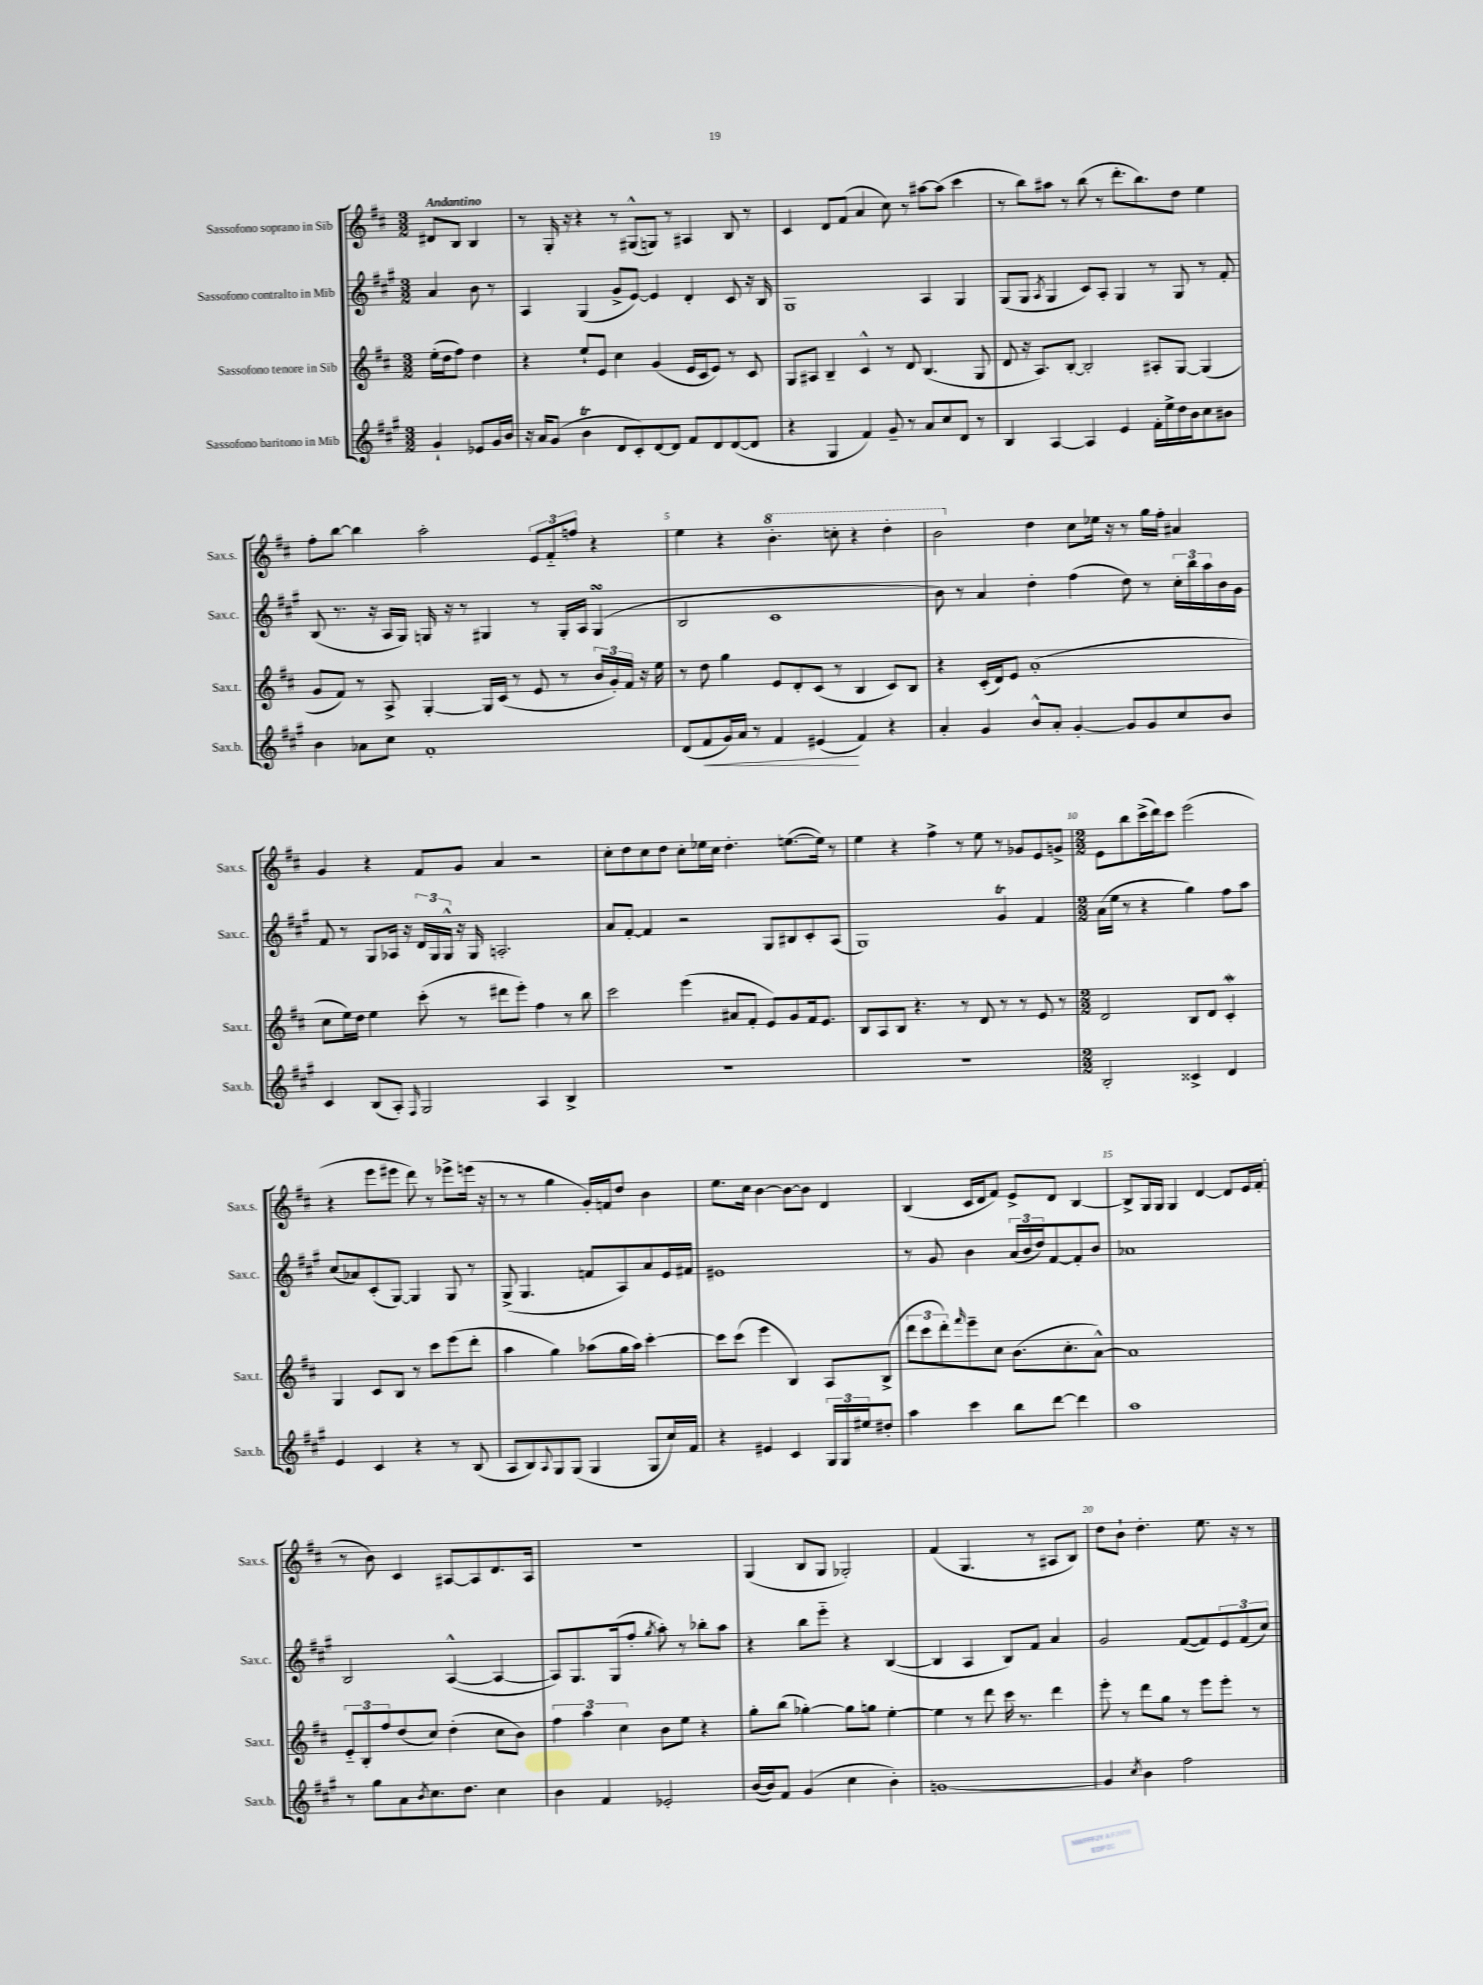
<<
\new StaffGroup <<
\new Staff = "s0" \with { instrumentName = "Sassofono soprano in Sib" shortInstrumentName = "Sax.s." } {
    \clef treble \key d \major \numericTimeSignature \time 3/2 \partial 2 \tempo "Andantino"
    dis'8 b8 b4 |
    r8 g16-. r16 r4 r8 gis8-^( g8) r8 ais4 b8 r8 |
    cis'4 d'8 fis'8( a'4 cis''8) r8 ais''8~ ais''8( cis'''4 |
    r8 b''8) ais''8 r8 b''8( r8 d'''8.-. b''8.) d''8 e''4 |
    fis''8-. b''8~ b''4 a''2-. \tuplet 3/2 { e'8 fis'8-_ f''8 } r4 |
    e''4 r4 \ottava #1 b''4.-. c'''8-. r4 d'''4-. |
    b''2 \ottava #0 d''4 cis''8 ees''16 r16 r8 g''16 fis''16-. ais'4 |
    g'4 r4 fis'8 g'8 a'4 r2 |
    cis''8-. d''8 cis''8 d''8 cis''8-. ees''16 cis''16 d''4.-. e''8.~( e''16) r8 |
    e''4 r4 fis''4-> r8 e''8 r8 ges'8 e'8 g'8-> |
    \numericTimeSignature \time 2/2 e'8 b''8 cis'''16->( d'''16) cis'''8 e'''2( |
    r4 e'''8 eis'''8 d'''8) r8 ees'''8-> e'''16( r16 |
    r8 r8 g''4 g'16-.) f'16 d''8 b'4 |
    e''8. cis''16 b'4~ b'8~ b'8 d'4 |
    b4( cis'16 d'16 fis'8) e'8-> d'8 b4~ |
    b8-> g16 g16 g4 d'4~ d'8 e'16 fis'16-.( |
    r8 b'8) cis'4 ais8~ ais8 d'8. ais16 |
    r1 |
    g4( b8 g8 ges2-.) |
    fis'4( g4. r8 ais8 b8) |
    d''8 b'8-! d''4.-. e''8. r16 r8 \bar "|." |
}
\new Staff = "s1" \with { instrumentName = "Sassofono contralto in Mib" shortInstrumentName = "Sax.c." } {
    \clef treble \key a \major \numericTimeSignature \time 3/2 \partial 2
    a'4 b'8 r8 |
    a4 gis4( gis'8-> e'8~) e'4 d'4-. cis'8 r16 b16 |
    gis1 a4 gis4 |
    gis8( gis8 \acciaccatura { a8 } gis4 cis'8) a8-. gis4 r8 gis8 r8 fis'8-. |
    b8( r8. r16 a16 gis16) g16 r16 r8 gis4 r8 gis16-. a16 gis4\turn( |
    b2 cis'1 |
    b'8) r8 a'4 d''4-. fis''4( d''8) r8 \tuplet 3/2 { cis''16-. b''16 a''16 } b'16 gis'16 |
    fis'8 r8 gis8 aes16 r16 \tuplet 3/2 { d'16 gis16 gis16-^ } r16 gis16 a2.-. |
    a'8 fis'8~-. fis'4 r2 gis8 bis8 cis'8-. a8( |
    gis1) gis'4\trill fis'4 |
    \numericTimeSignature \time 2/2 a'16( e''16 r8 r4 gis''4) fis''8 a''8 |
    cis''8( aes'8) cis'8-.( gis8~) gis4 gis8 r8 |
    gis8->( gis4. f'8 a8) a'8 e'16 fis'16 |
    eis'1 |
    r8 gis'8 b'4 \tuplet 3/2 { a'16( b'16 d''16) } fis'8~ fis'8-. b'8 |
    aes'1 |
    b2 a4~-^( a4~ |
    a8) gis8. gis16( fis''8-. \acciaccatura { gis''8 } a''8-.) r8 bes''8-. a''8 |
    r4 b''8 e'''8-_ r4 b4~( |
    b4 a4 b8) fis'8 a'4 |
    gis'2 fis'8~( fis'8) \tuplet 3/2 { e'8 fis'8( cis''8) } \bar "|." |
}
\new Staff = "s2" \with { instrumentName = "Sassofono tenore in Sib" shortInstrumentName = "Sax.t." } {
    \clef treble \key d \major \numericTimeSignature \time 3/2 \partial 2
    e''16-.( d''16 fis''8) d''4 |
    r4 e''8-! e'8 cis''4 g'4( e'16 cis'16 e'8) r8 cis'8 |
    g8 ais8 b4-- cis'4-^ r8 d'8 b4.( g8 |
    d'8 r16 a8.) b8~-. b2-. ais8-. g8~ g4( |
    g'8 fis'8) r8 a8-> g4~-. g16 cis'16( r8 e'8 r8 \tuplet 3/2 { b'16 g'16-.) fis'16 } r16 e''16 |
    r8 d''8 g''4 e'8 d'8-. cis'8( r8 b4 cis'8) b8 |
    r4 cis'16-.( d'16) e'8 a'1-.( |
    cis''8 e''16) d''16 e''4 cis'''8-.( r8 dis'''8 e'''8-.) fis''4 r8 b''8 |
    cis'''2 e'''4( ais'8 fis'8-. e'8) g'8 fis'16 e'8. |
    b8 a8 b8 r4. r8 d'8 r8 r8 e'8 r8 |
    \numericTimeSignature \time 2/2 d'2 b8 d'8 cis'4-.\mordent |
    g4 cis'8 b8 r8 cis'''8 e'''8( d'''8-. |
    a''4 g''4) aes''8( g''16 aes''16) cis'''4~-. |
    cis'''8 cis'''8( e'''4 b4) a8 b8->( |
    \tuplet 3/2 { d'''8 cis'''8 d'''8-.) } \grace { fis'''16 } e'''8-- cis''8 b'8.( cis''8.-. a'8~-^) |
    a'1 |
    \tuplet 3/2 { e'8-_ b8-. fis''8 } d''8( cis''8) d''4-.( cis''8 b'8) |
    \tuplet 3/2 { fis''4 a''4 cis''4 } b'8 e''8 r4 |
    g''8-. b''8( ges''4~-.) ges''8 g''8 e''4~-. |
    e''4 r8 d'''8 cis'''16 r8. d'''4 |
    e'''8-. r8 d'''8 g''8 r8 e'''8 e'''8-. r8 \bar "|." |
}
\new Staff = "s3" \with { instrumentName = "Sassofono baritono in Mib" shortInstrumentName = "Sax.b." } {
    \clef treble \key a \major \numericTimeSignature \time 3/2 \partial 2
    gis'4-! ees'8 gis'16 b'16 |
    r16 a'16 gis'8( b'4\trill d'8 cis'8-.) d'8~ d'8 fis'8 d'8 d'8~( d'8 |
    r4 gis4 fis'4) gis'8-- r8 a'8 cis''8 d'8 r8 |
    b4 a4~ a4 e'4 fis'16-. e''16-> d''16 b'16 cis''8 bis'8 |
    b'4 aes'8 cis''8 fis'1-. |
    d'8( fis'8\< gis'16) a'16 r8 fis'4 eis'4\!( fis'4) r4 |
    a'4-. gis'4 b'8-^ a'8-. gis'4~-. gis'8 gis'8 cis''8 b'8 |
    cis'4 b8( a8-.) \grace { fis16 } gis2 a4 b4-> |
    R1. |
    R1. |
    \numericTimeSignature \time 2/2 b2-. cisis'4-> d'4 |
    e'4 cis'4 r4 r8 b8( |
    a8 b8) \appoggiatura { a8 } gis8 gis8( gis4 gis8 cis''16) fis'16 |
    r4 eis'4 cis'4 \tuplet 3/2 { gis16 gis16 eis''16 } dis''8-. |
    a''4 cis'''4 b''8 d'''8~ d'''4 |
    a''1 |
    r8 gis''8 a'8 \acciaccatura { b'8 } cis''8. d''8. cis''4 |
    b'4 fis'4 ees'2-. |
    b'16~( b'16) fis'8 gis'4( cis''4 b'4-.) |
    g'1~ |
    g'4 \acciaccatura { cis''8 } b'4 fis''2 \bar "|." |
}
>>
>>
\layout { \context { \Score \override BarNumber.break-visibility = ##(#f #t #t) barNumberVisibility = #(every-nth-bar-number-visible 5) } }
